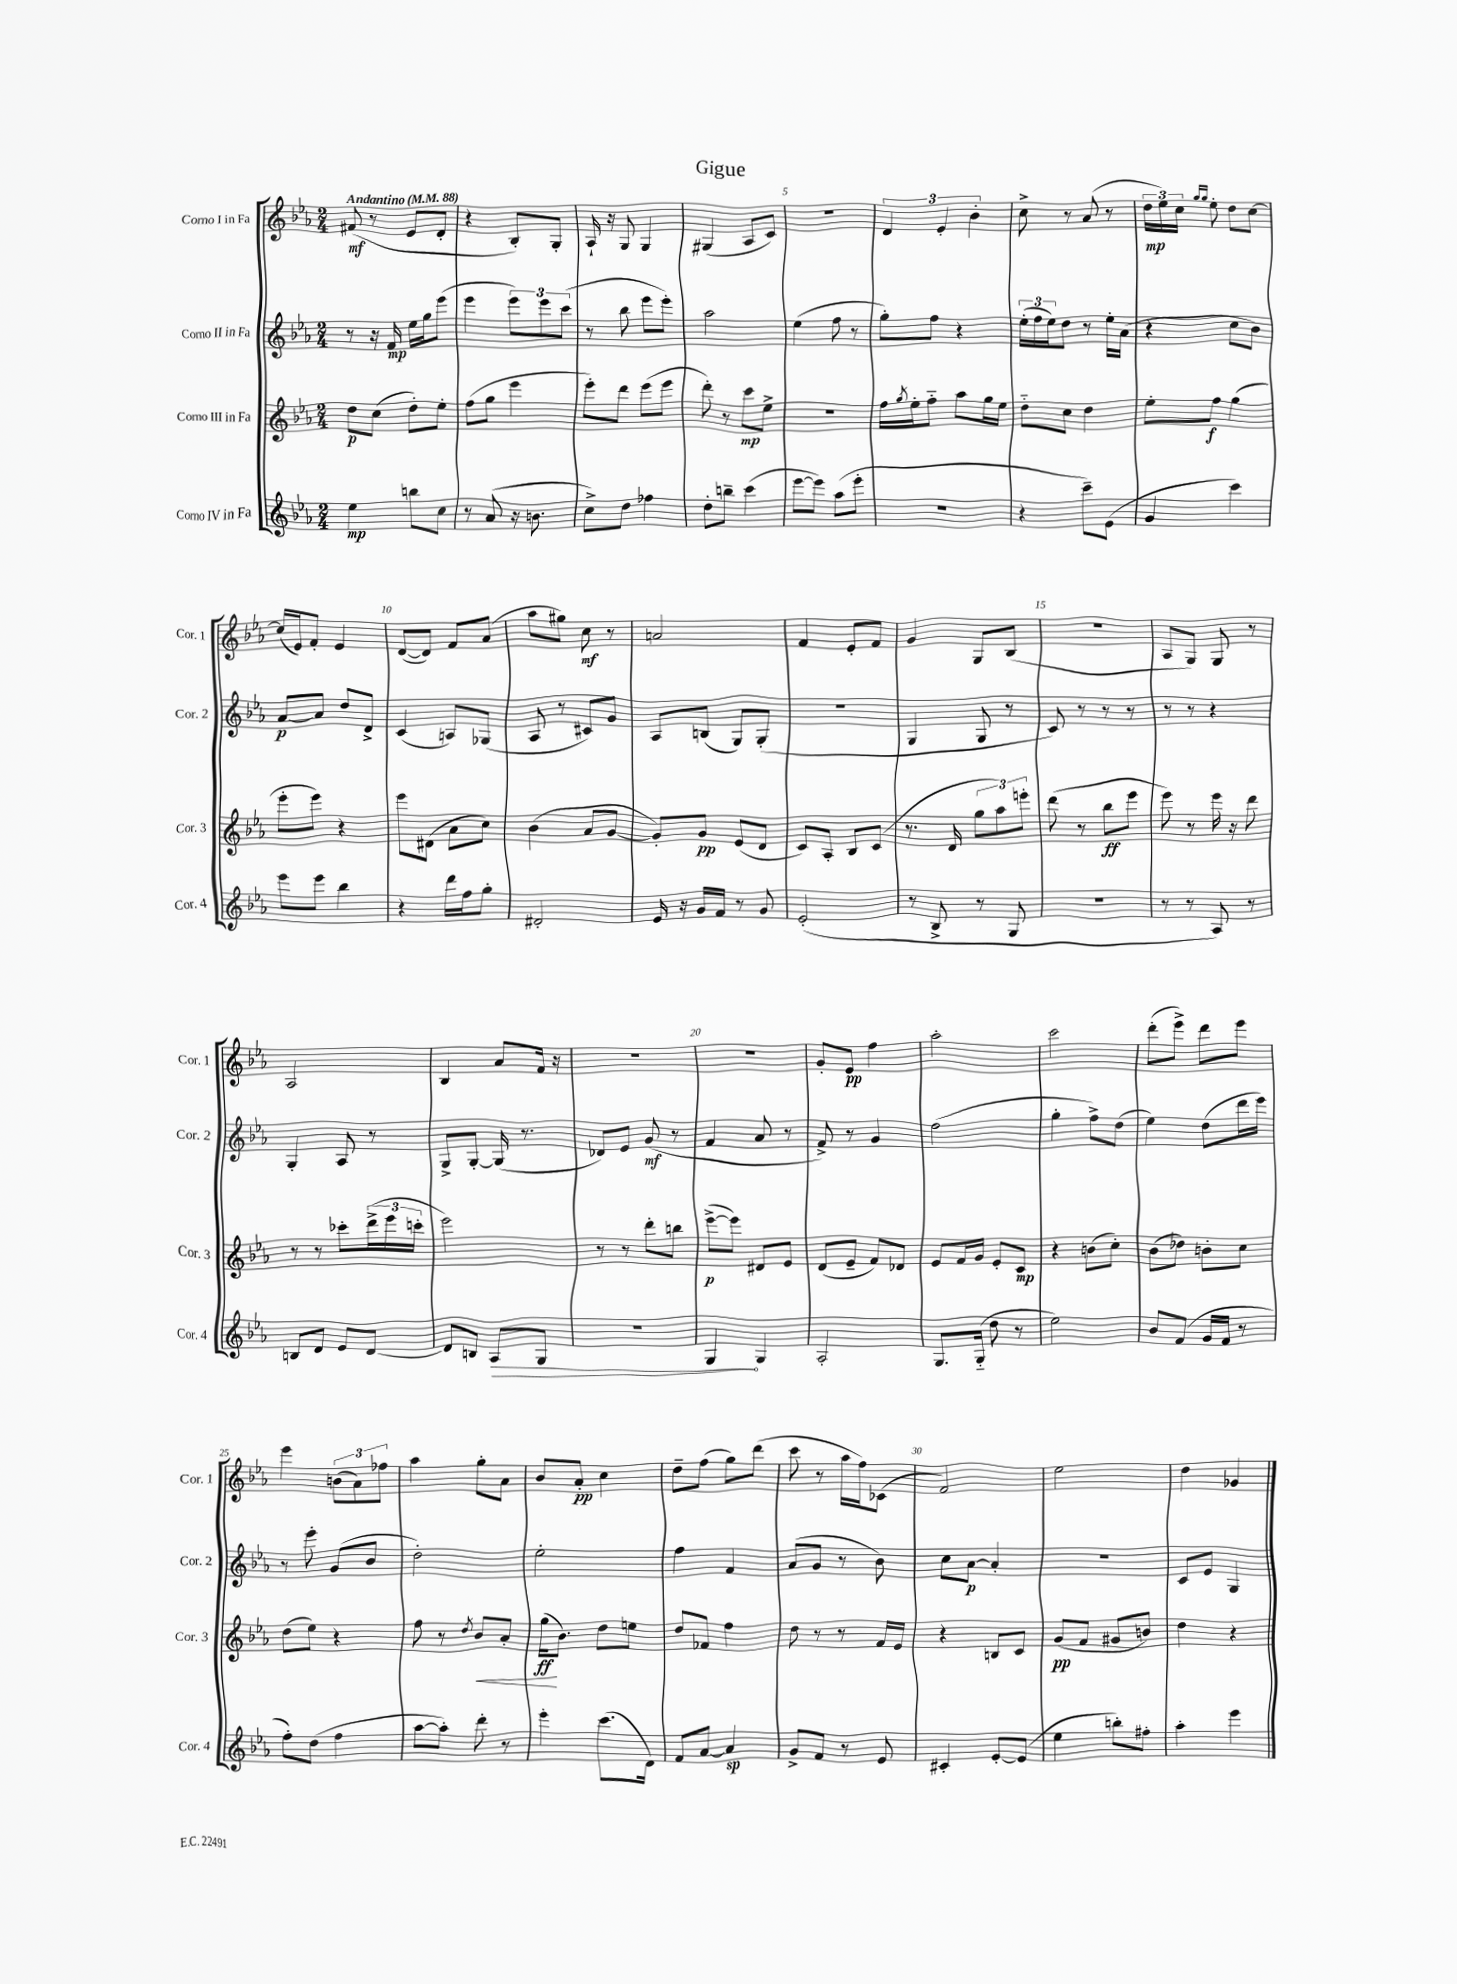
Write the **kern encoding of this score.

**kern	**kern	**kern	**kern
*staff4	*staff3	*staff2	*staff1
*clefG2	*clefG2	*clefG2	*clefG2
*k[b-e-a-]	*k[b-e-a-]	*k[b-e-a-]	*k[b-e-a-]
*M2/4	*M2/4	*M2/4	*M2/4
*MM88	*MM88	*MM88	*MM88
4ee-	8dd	8r	(8f#
.	(8cc	16r	8r
.	.	16f	.
8bb	8dd')	16ee-	8e-
.	.	16gg	.
8cc	8ee-'	(8eee-	8d'
=	=	=	=
8r	(8ff	4eee-	4r
(8a-	8gg	.	.
16r	4eee-	12eee-)	8B-')
8.b	.	.	.
.	.	12eee-	.
.	.	.	8G'
.	.	(12ccc	.
=	=	=	=
8cc^)	8eee-')	8r	16A-`
.	.	.	16r
8dd	8ddd	8bb-	8G
4ff-	(8eee-	8eee-	4G
.	8eee-	8eee-')	.
=	=	=	=
8dd'	8ddd')	2aa-	(4G#
8bb~	8r	.	.
(4ccc	8ccc	.	8A-
.	8ee-^	.	8c)
=	=	=	=
[8eee-	2r	(4ee-	2r
8eee-])	.	.	.
(8aa-	.	8ff	.
8eee-'	.	8r	.
=	=	=	=
2r	16ff	8gg')	6d
.	8qgg	.	.
.	16ee-'	.	.
.	8ff'~	8ff	.
.	.	.	6e-'
.	8aa-	4r	.
.	.	.	6b-'
.	16gg	.	.
.	16ee-	.	.
=	=	=	=
4r	8dd'~	(24ee-'	8cc^
.	.	24ff	.
.	.	24ee-)	.
.	8cc	8dd	8r
8ccc~)	4dd	8r	(8a-
(8e-	.	16ee-'	8r
.	.	(16a-	.
=	=	=	=
4g	8ee-'	4r	24dd
.	.	.	24ee-)
.	.	.	24cc
.	.	.	16qqgg
.	.	.	16qqgg
.	8ff	.	8ee-'
4ccc)	(4gg	8cc	8dd
.	.	8b-)	[8cc
=	=	=	=
8eee-	8eee-'	[8a-	(16cc]
.	.	.	16e-)
8eee-	8eee-)	8a-]	8f'
4bb-	4r	8dd	4e-
.	.	8d^	.
=	=	=	=
4r	8eee-	(4c	([8d
.	(8d#	.	8d])
16ddd	8a-	8A)	8f
16ff	.	.	.
8gg'	8cc)	(8G-	(8a-
=	=	=	=
2d#'	(4b-	8A-	8aa-
.	.	8r	8gg#)
.	8a-	8c#)	8cc
.	[8g	8g	8r
=	=	=	=
16e-	8g'])	8A-	2a
16r	.	.	.
16g	8g	(8B	.
16f	.	.	.
8r	(8e-	8G)	.
8g	8d	(8G'	.
=	=	=	=
(2e-'	8c)	2r	4f
.	8A-'	.	.
.	8B-	.	8e-'
.	(8c	.	8f
=	=	=	=
8r	8.r	4G	4g
8B-^	.	.	.
.	16d	.	.
8r	12gg	8G	8G
.	12aa-)	.	.
8G	.	8r	(8B-
.	12eee'	.	.
=	=	=	=
2r	(8ddd	8c)	2r
.	8r	8r	.
.	8bb-	8r	.
.	8eee-	8r	.
=	=	=	=
8r	8eee-)	8r	8A-
8r	8r	8r	8G)
8A-)	16eee-	4r	8G
.	16r	.	.
8r	8ddd	.	8r
=	=	=	=
8B	8r	4G'	2A-
8d	8r	.	.
8e-	8ccc-'	8A-	.
[8d	(24ddd^	8r	.
.	24eee-	.	.
.	24ccc'	.	.
=	=	=	=
8d]	2eee-)	8G^	4B-
8B	.	[8G'	.
8A-	.	(16G]	8a-
.	.	8.r	.
8G	.	.	16f
.	.	.	16r
=	=	=	=
2r	8r	8d-)	2r
.	8r	8e-	.
.	8ddd'	(8g	.
.	8bb	8r	.
=	=	=	=
4G	([8eee-^	4f	2r
.	8eee-])	.	.
4G	8d#	8a-	.
.	8e-	8r	.
=	=	=	=
2A-'	(8d	8f^)	8g'
.	8e-~	8r	8e-
.	8f)	4g	4ff
.	8d-	.	.
=	=	=	=
8.G	8e-	(2ff	2aa-'
.	16f	.	.
(16G'~	16g	.	.
8dd	8e-'	.	.
8r	8c	.	.
=	=	=	=
2ee-)	4r	4gg'	2ccc
.	(8b	8ff^)	.
.	8cc')	(8dd	.
=	=	=	=
8b-	(8b-	4ee-)	(8ddd'
(8f	8dd-)	.	8eee-^)
16g	8b'	(8dd	8ddd
16f	.	.	.
8r	8cc	16ddd	8eee-
.	.	16eee-)	.
=	=	=	=
8ff')	(8dd	8r	4eee-
(8dd	8ee-)	8eee-'	.
4ff	4r	(8g	(12b
.	.	.	12a-)
.	.	8b-	.
.	.	.	12ff-
=	=	=	=
[8aa-	8ff	2dd')	4aa-
8aa-'])	8r	.	.
.	8qdd	.	.
8ddd'	8b-	.	8gg'
8r	8a-'	.	8a-
=	=	=	=
4eee-'	(16gg	2ee-'	8b-
.	8.b-)	.	.
.	.	.	8a-'
(8.ccc	8dd	.	4cc
.	8ee	.	.
16d)	.	.	.
=	=	=	=
8f	8dd	4ff	8dd~
[8a-	8f-	.	(8ff
4a-]	4ff	4f	8gg)
.	.	.	(8ddd
=	=	=	=
8g^	8dd	(8a-	8ccc
8f	8r	8g	8r
8r	8r	8r	16aa-
.	.	.	16ff)
8e-	16f	8b-)	(8c-
.	16e-	.	.
=	=	=	=
4c#'	4r	8cc	2f)
.	.	[8a-	.
[8e-'	8B	4a-']	.
(8e-]	8c	.	.
=	=	=	=
4ee-	(8g	2r	2ee-
.	8f	.	.
8bb')	8g#	.	.
8ff#'	8b)	.	.
=	=	=	=
4aa-'	4dd	8c	4dd
.	.	8e-	.
4eee-	4r	4G	4g-
==	==	==	==
*-	*-	*-	*-
